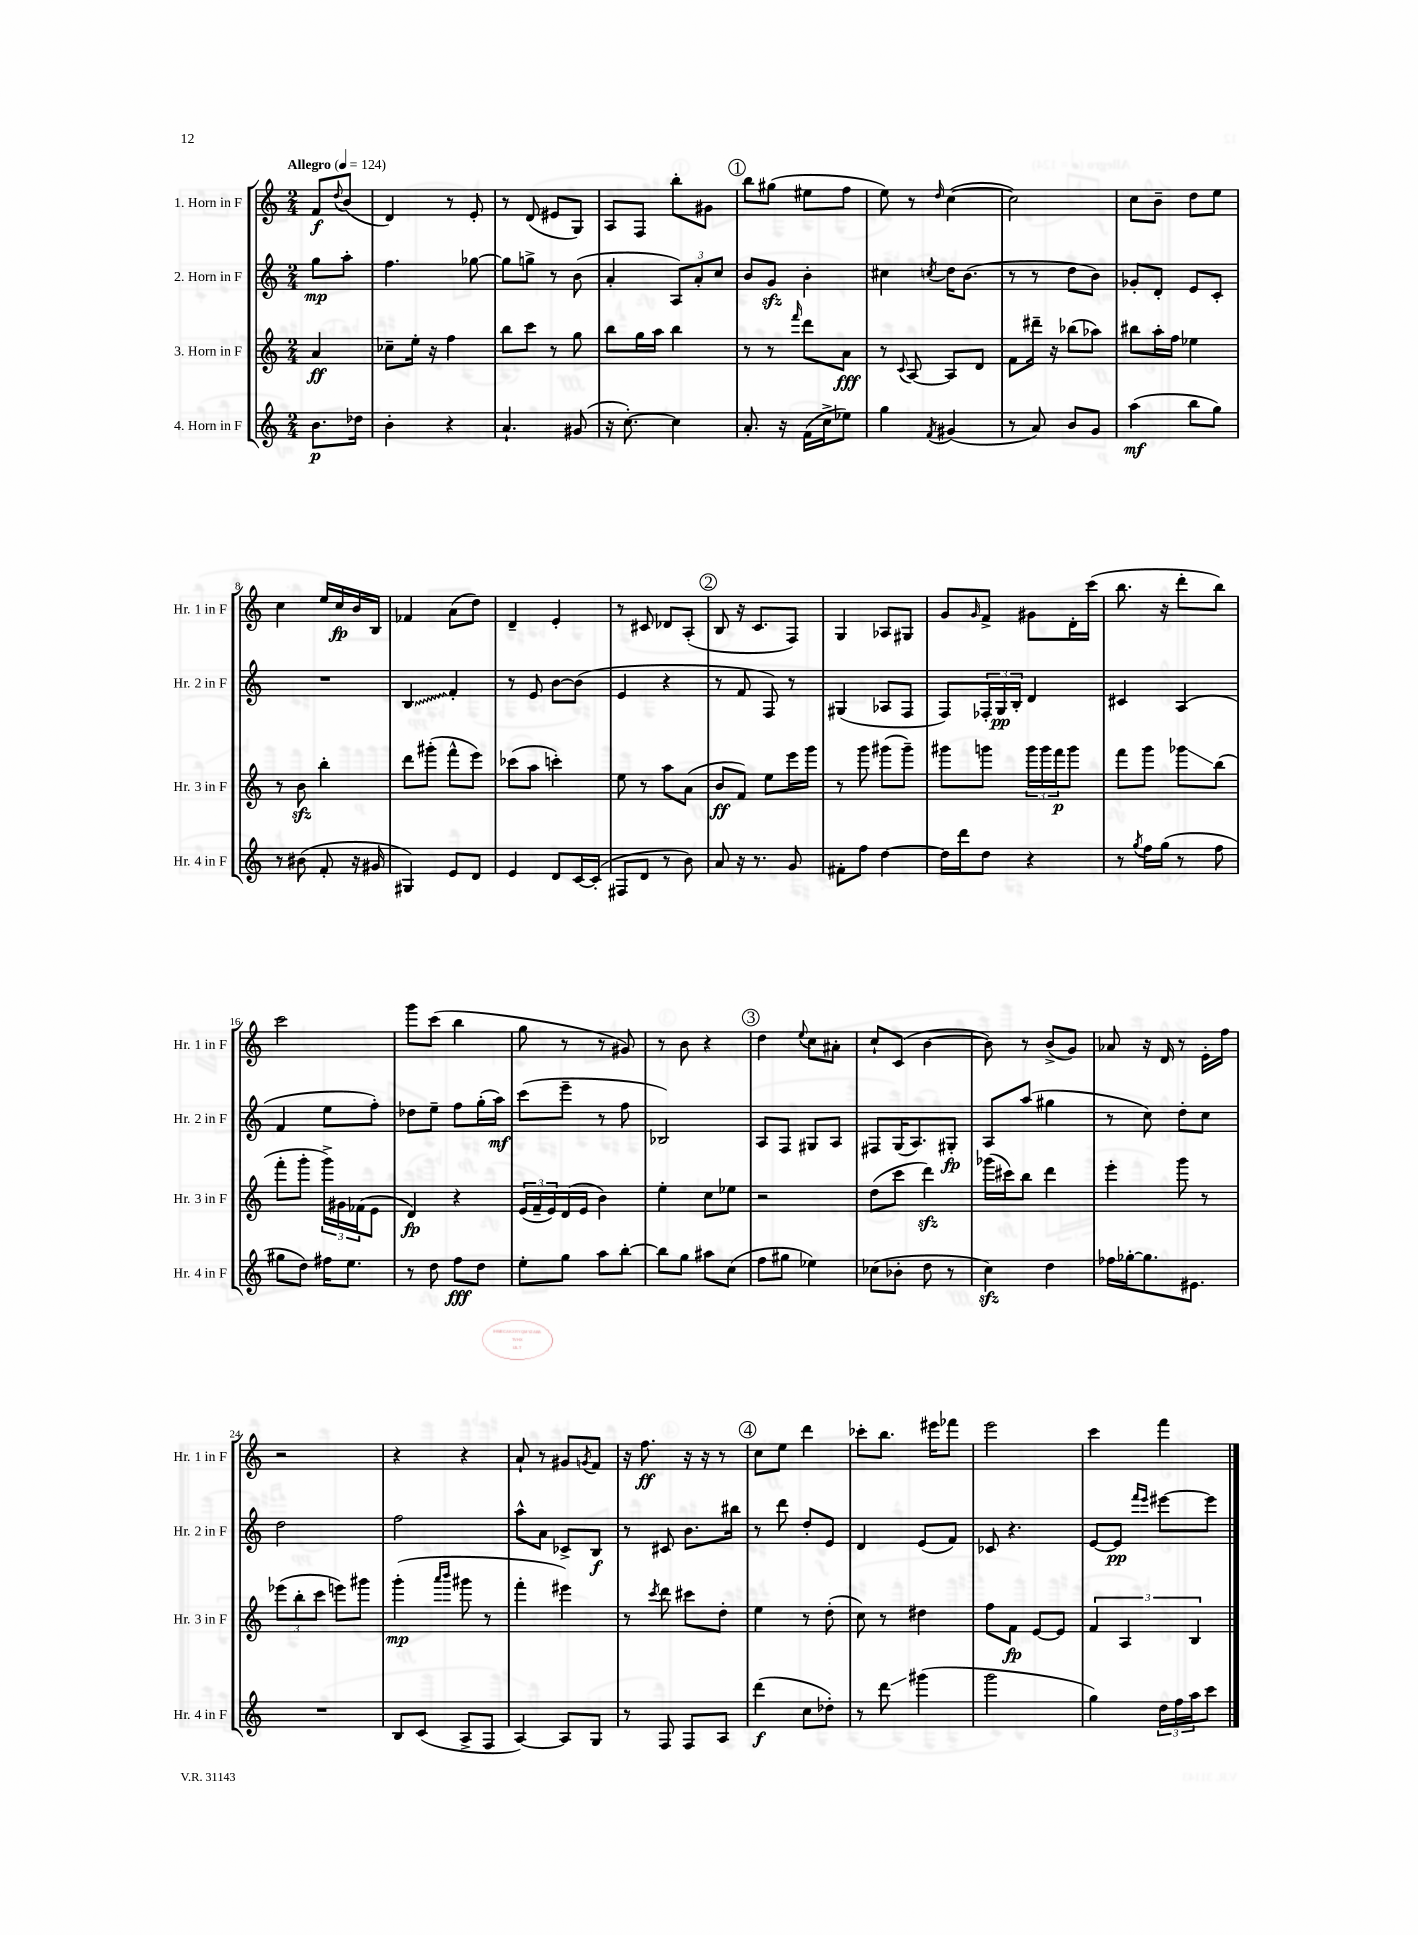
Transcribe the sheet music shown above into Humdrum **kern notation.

**kern	**kern	**kern	**kern
*staff4	*staff3	*staff2	*staff1
*clefG2	*clefG2	*clefG2	*clefG2
*k[]	*k[]	*k[]	*k[]
*M2/4	*M2/4	*M2/4	*M2/4
*MM124	*MM124	*MM124	*MM124
8.b	4a	8gg	8f
.	.	.	8qqdd
.	.	8aa'	(8b
16dd-	.	.	.
=	=	=	=
4b'	8cc-~	4.ff	4d)
.	16ee'	.	.
.	16r	.	.
4r	4ff	.	8r
.	.	[8gg-	8e'
=	=	=	=
4.a`	8bb	8gg-]	8r
.	8ccc	8gg^	(8d
.	8r	8r	8e#
(8g#	8gg	(8b	8G)
=	=	=	=
16r	8bb	4a'	8A
[8.cc')	.	.	.
.	16gg	.	8F
.	16aa	.	.
4cc]	4bb	12A)	8bb'
.	.	12a'	.
.	.	.	8g#
.	.	12cc	.
=	=	=	=
8.a'	8r	8b	8bb
.	8r	8g	(8gg#
16r	.	.	.
.	16qqfff	.	.
(16f	8ddd	4b'	8ee#
16cc^	.	.	.
8ee-)	8a	.	8ff
=	=	=	=
4gg	8r	4cc#	8ee)
.	8qqc	.	.
.	[8A	.	8r
8qf	.	8qcc	16qqdd
(4g#	8A]	16dd	([4cc
.	.	(8.b	.
.	8d	.	.
=	=	=	=
8r	8f	8r	2cc])
8a)	16ddd#~	8r	.
.	16r	.	.
8b	(8bb-	8dd	.
8g	8aa-)	8b)	.
=	=	=	=
(4aa	8bb#	8g-'	8cc
.	16aa'	8d'	8b~
.	16ff	.	.
8bb	4ee-	8e	8dd
8gg)	.	8c'	8ee
=	=	=	=
8r	8r	2r	4cc
(8b#	8b	.	.
8f'	4bb'	.	16ee
.	.	.	16cc
16r	.	.	16b
16g#	.	.	16B
=	=	=	=
4G#)	8ddd	4B	4f-
.	(8ggg#'	.	.
8e	8fff^^	4f'	(8a
8d	8eee)	.	8dd)
=	=	=	=
4e	(8ccc-	8r	4d~
.	8aa	8e	.
8d	4ccc')	[8b	4e'
[16c	.	(8b]	.
(16c']	.	.	.
=	=	=	=
8F#	8ee	4e	8r
8d	8r	.	8c#
8r	8aa	4r	8d-
8b)	(8a	.	(8A'
=	=	=	=
8a	8b	8r	8B
16r	8f)	8f	16r
8.r	.	.	8.c
.	8ee	8F)	.
8g	16eee	8r	8F)
.	16ggg	.	.
=	=	=	=
8f#'	8r	(4G#	4G
8ff	8ggg	.	.
[4dd	(8ggg#	8A-	8A-
.	8ggg#~)	8F	8G#
=	=	=	=
16dd]	8ggg#	8F)	8g
16ddd	.	.	.
.	.	.	16qqg
8dd	8ggg	24F-'	8f^
.	.	24G	.
.	.	24B'	.
4r	24ggg	4d	8g#
.	24ggg	.	.
.	24fff	.	.
.	8ggg	.	16d'
.	.	.	(16ccc
=	=	=	=
8r	8fff	4c#	8.bb
8qgg	.	.	.
16ff	8ggg	.	.
(16gg	.	.	16r
8r	8ggg-	(4A	8ddd'
8ff	(8bb	.	8bb)
=	=	=	=
8gg#	8fff'	4f	2ccc
8dd)	8ggg'	.	.
16ff#	24ggg^)	8ee	.
.	24g#	.	.
8.ee	.	.	.
.	(24f-	.	.
.	8e	8ff')	.
=	=	=	=
8r	4d)	8dd-	8ggg
8dd	.	8ee~	(8ccc
8ff	4r	8ff	4bb
8dd	.	(16gg'	.
.	.	16aa)	.
=	=	=	=
8ee'	(24e	(8ccc	8gg
.	24f~	.	.
.	24e)	.	.
8gg	(16d	8eee~	8r
.	16e	.	.
8aa	4b)	8r	8r
[8bb'	.	8ff	8g#)
=	=	=	=
8bb]	4ee'	2B-)	8r
8gg	.	.	8b
8aa#	8cc	.	4r
(8cc	8ee-	.	.
=	=	=	=
8ff	2r	8A	4dd
8gg#	.	8F	.
.	.	.	8qqee
4ee-)	.	8G#	8cc
.	.	8A	8a#'
=	=	=	=
(8cc-	(8dd	8F#	8cc`
8b-'	8ccc	(16G	(8c
.	.	8.A)	.
8dd	4ddd)	.	[4b
8r	.	8G#'	.
=	=	=	=
4cc)	(16ggg-	8A	8b])
.	16ccc#)	.	.
.	8bb	(8aa	8r
4dd	4ddd	4gg#	(8b^
.	.	.	8g)
=	=	=	=
16ff-	4eee'	8r	8a-
[16gg-'	.	.	.
8.gg-]	.	8cc)	16r
.	.	.	16d
.	8ggg	8dd'	8r
8.e#	.	.	.
.	8r	8cc	16e'
.	.	.	16ff
=	=	=	=
2r	(12eee-	2dd	2r
.	12bb'	.	.
.	12ccc	.	.
.	8eee)	.	.
.	8ggg#	.	.
=	=	=	=
8B	(4ggg'	2ff	4r
(8c	.	.	.
.	16qqaaa	.	.
.	16qqbbb	.	.
8A^	8ggg#	.	4r
8F	8r	.	.
=	=	=	=
[4A)	4fff'	8aa^^	8a`
.	.	8a	8r
8A]	4eee#)	8c-^	8g#
.	.	.	8qg
8G	.	8B	8f
=	=	=	=
8r	8r	8r	16r
.	.	.	8.ff
.	8qccc	.	.
8F	8ddd	8c#	.
8F	8ccc#	8.b	16r
.	.	.	16r
8A	8dd'	.	8r
.	.	16bb#	.
=	=	=	=
(4ddd	4ee	8r	8cc
.	.	8ddd	8ee
8cc	8r	8dd'	4ddd
8dd-')	(8dd'	8e	.
=	=	=	=
8r	8cc)	4d	8ccc-'
8ddd	8r	.	8.bb
(4ggg#	4dd#	(8e	.
.	.	.	16eee#
.	.	8f)	8fff-
=	=	=	=
2ggg	8ff	8c-	2eee
.	8f	4.r	.
.	[8e	.	.
.	8e]	.	.
=	=	=	=
4gg)	6f	[8e	4ccc
.	.	8e]	.
.	6A	.	.
.	.	16qqfff	.
.	.	16qqeee	.
24dd	.	[8eee#	4fff
24ff	.	.	.
24aa	6B	.	.
8ccc	.	8eee#]	.
==	==	==	==
*-	*-	*-	*-
